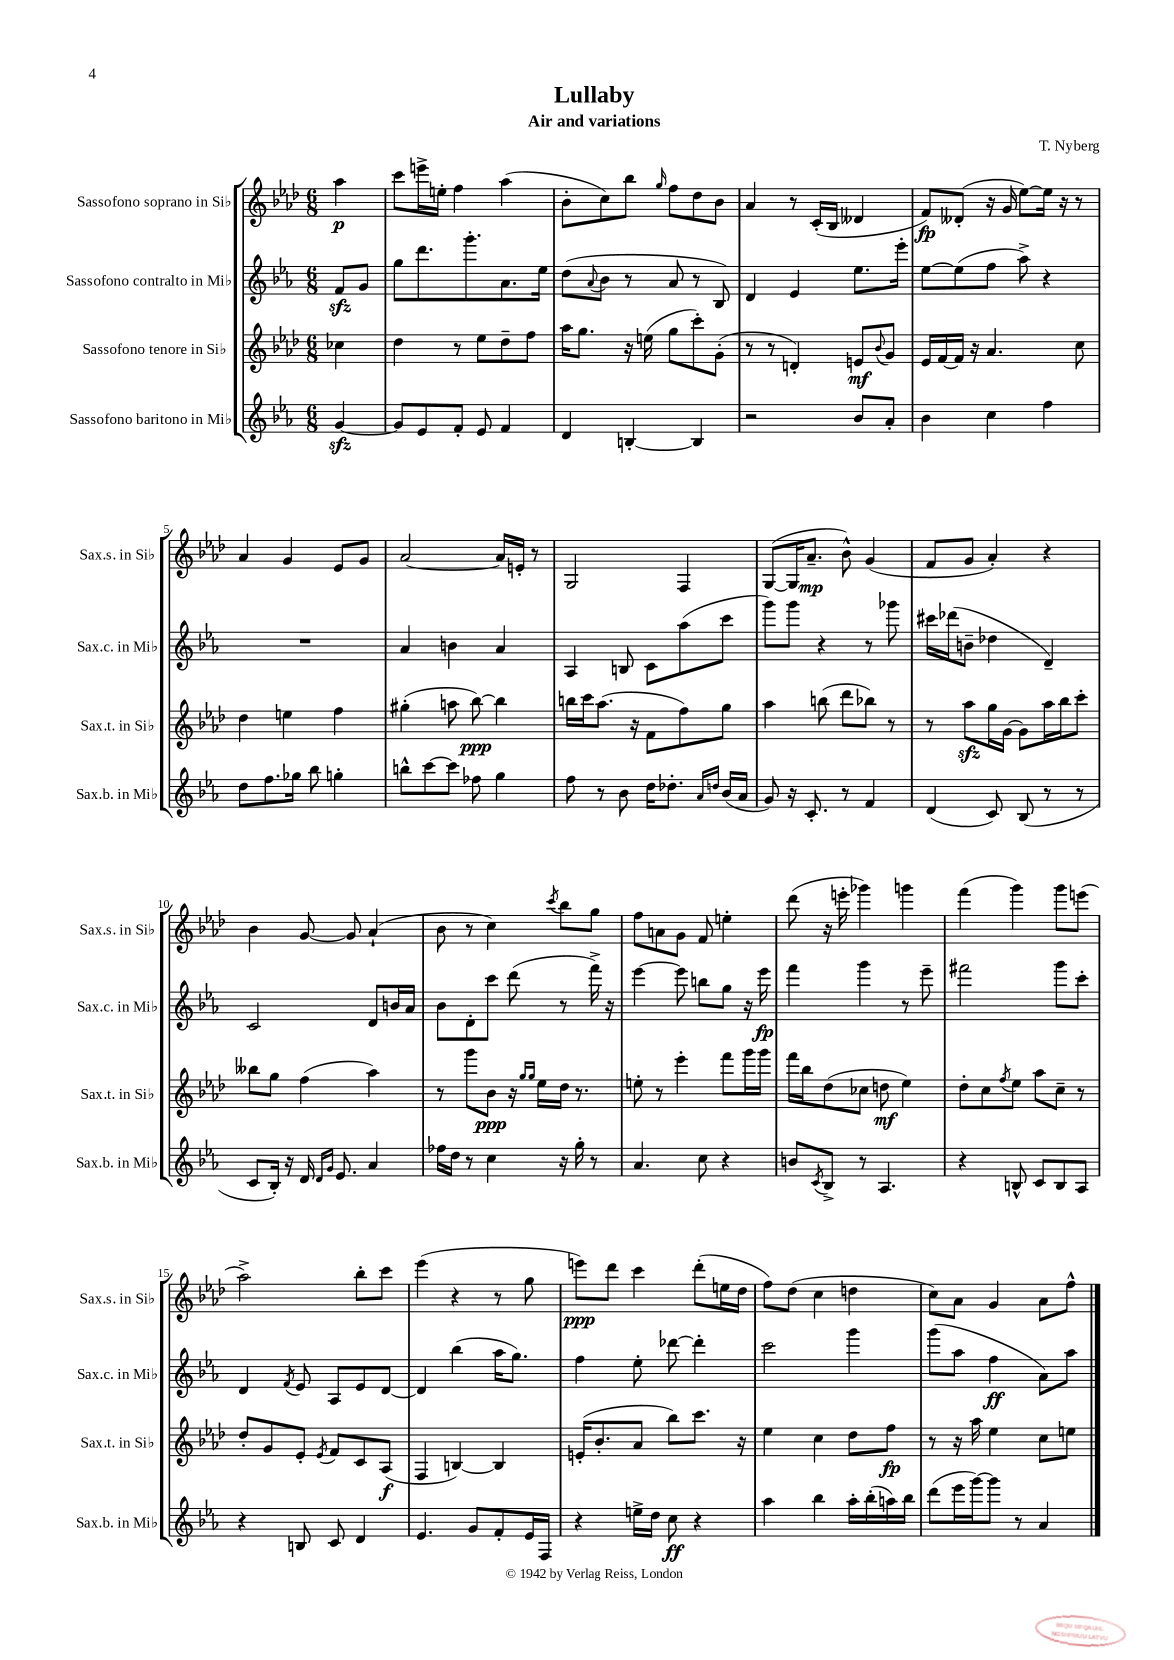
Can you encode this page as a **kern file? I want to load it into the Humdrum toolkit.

**kern	**dynam	**kern	**dynam	**kern	**dynam	**kern	**dynam
*part4	*part4	*part3	*part3	*part2	*part2	*part1	*part1
*staff4	*staff4	*staff3	*staff3	*staff2	*staff2	*staff1	*staff1
*I"Sassofono baritono in Mi♭	*	*I"Sassofono tenore in Si♭	*	*I"Sassofono contralto in Mi♭	*	*I"Sassofono soprano in Si♭	*
*I'Sax.b. in Mi♭	*	*I'Sax.t. in Si♭	*	*I'Sax.c. in Mi♭	*	*I'Sax.s. in Si♭	*
*clefG2	*	*clefG2	*	*clefG2	*	*clefG2	*
*k[b-e-a-]	*	*k[b-e-a-d-]	*	*k[b-e-a-]	*	*k[b-e-a-d-]	*
*M6/8	*	*M6/8	*	*M6/8	*	*M6/8	*
=	=	=	=	=	=	=	=
[4gzz/	.	4cc-X\	.	8fzz/L	.	4aa-\	p
.	.	.	.	8g/J	.	.	.
=1	=1	=1	=1	=1	=1	=1	=1
8g/L]	.	4dd-\	.	8gg\L	.	8ccc\L	.
8e-/	.	.	.	8.ddd\	.	16eeen^\L	.
.	.	.	.	.	.	16een'\JJ	.
8f'/J	.	8r	.	.	.	4ff\	.
.	.	.	.	8.ggg'\	.	.	.
8e-/	.	8ee-\L	.	.	.	.	.
4f/	.	8dd-~\	.	8.a-\	.	(4aa-\	.
.	.	8ff\J	.	.	.	.	.
.	.	.	.	16ee-\Jk	.	.	.
=2	=2	=2	=2	=2	=2	=2	=2
4d/	.	16aa-\KL	.	(8dd\L	.	8b-'\L	.
.	.	8.gg\J	.	.	.	.	.
.	.	.	.	8qqa-/	.	.	.
.	.	.	.	8b-\J	.	8cc\)	.
[4Bn'/	.	16r	.	8r	.	8bb-\J	.
.	.	(16een\	.	.	.	.	.
.	.	.	.	.	.	16qqgg/	.
.	.	8gg\L	.	8a-/	.	8ff\L	.
4B/]	.	8ccc'\)	.	8r	.	8dd-\	.
.	.	(8g'\J	.	8B-/)	.	8b-\J	.
=3	=3	=3	=3	=3	=3	=3	=3
2r	.	8r	.	4d/	.	4a-/	.
.	.	8r	.	.	.	.	.
.	.	4dn'/)	.	4e-/	.	8r	.
.	.	.	.	.	.	(16c'/LL	.
.	.	.	.	.	.	16B-/JJ	.
8b-/L	.	8en/L	mf	8.ee-\L	.	4d--X/	.
.	.	8qqb-/	.	.	.	.	.
8a-'/J	.	8g/J	.	.	.	.	.
.	.	.	.	16eee-'\Jk	.	.	.
=4	=4	=4	=4	=4	=4	=4	=4
4b-\	.	16e-/LL	.	[8ee-\L	.	8f/L)	fp
.	.	[16f/	.	.	.	.	.
.	.	16f/JJ]	.	(8ee-\]	.	(8d--X'/J	.
.	.	16r	.	.	.	.	.
4cc\	.	4.a-/	.	8ff\J	.	16r	.
.	.	.	.	.	.	16g/	.
.	.	.	.	8aa-^\)	.	[8ee-\L)	.
4ff\	.	.	.	4r	.	16ee-\Jk]	.
.	.	.	.	.	.	16r	.
.	.	8cc\	.	.	.	8r	.
!!LO:LB:g=z
=5	=5	=5	=5	=5	=5	=5	=5
8dd\L	.	4dd-\	.	2.r	.	4a-/	.
8.ff\	.	.	.	.	.	.	.
.	.	4een\	.	.	.	4g/	.
16gg-X\Jk	.	.	.	.	.	.	.
8bb-\	.	.	.	.	.	.	.
4ggn'\	.	4ff\	.	.	.	8e-/L	.
.	.	.	.	.	.	8g/J	.
=6	=6	=6	=6	=6	=6	=6	=6
8bbn^^\L	.	(4gg#X'\	.	4a-/	.	[2a-/	.
[8ccc\	.	.	.	.	.	.	.
8ccc\J]	.	8aan\	.	4bn\	.	.	.
8ff-X\	.	[8bb-\)	ppp	.	.	.	.
4gg\	.	4bb-\]	.	4a-/	.	16a-/LL]	.
.	.	.	.	.	.	16en'/JJ	.
.	.	.	.	.	.	8r	.
=7	=7	=7	=7	=7	=7	=7	=7
8ff\	.	16bbn\LL	.	4A-/	.	2G/	.
.	.	16ccc\J	.	.	.	.	.
8r	.	(8.aa-\J	.	.	.	.	.
8b-\	.	.	.	8Bn/	.	.	.
.	.	16r	.	.	.	.	.
16dd\KL	.	8f\L	.	8c\L	.	.	.
8.dd-X'\J	.	.	.	.	.	.	.
.	.	8ff\)	.	(8aa-\	.	4F/	.
16qqa-/LL	.	.	.	.	.	.	.
16qqddn/JJ	.	.	.	.	.	.	.
(16b-/LL	.	8gg\J	.	8ccc\J	.	.	.
16a-/JJ	.	.	.	.	.	.	.
=8	=8	=8	=8	=8	=8	=8	=8
8g/)	.	4aa-\	.	8ggg\L)	.	([8G/L	.
16r	.	.	.	8ggg\J	.	16G/K]	.
8.c'/	.	.	.	.	.	8.a-~/J	mp
.	.	(8bbn\	.	4r	.	.	.
8r	.	8ddd-\L	.	.	.	8b-^^\)	.
4f/	.	8bb-X\J)	.	8r	.	(4g/	.
.	.	8r	.	8ggg-X\	.	.	.
=9	=9	=9	=9	=9	=9	=9	=9
(4d/	.	8r	.	16ccc#X\LL	.	8f/L	.
.	.	.	.	(16ddd-X\J	.	.	.
.	.	8aa-zz\L	.	8bn~\J	.	8g/J	.
8c/)	.	16gg\L	.	4dd-X\	.	4a-'/)	.
.	.	[16g\JJ	.	.	.	.	.
(8B-/	.	8g\L]	.	.	.	.	.
8r	.	16aa-\L	.	4d~/)	.	4r	.
.	.	16bb-\J	.	.	.	.	.
8r	.	8ccc'\J	.	.	.	.	.
!!LO:LB:g=z
=10	=10	=10	=10	=10	=10	=10	=10
8c/L	.	8bb--X\L	.	2c/	.	4b-\	.
16B-'/Jk)	.	8gg\J	.	.	.	.	.
16r	.	.	.	.	.	.	.
16d/	.	(4ff\	.	.	.	[8g/	.
16qqd/LL	.	.	.	.	.	.	.
16qqg/JJ	.	.	.	.	.	.	.
8.e-/	.	.	.	.	.	.	.
.	.	.	.	.	.	8g/]	.
4a-/	.	4aa-\)	.	8d/L	.	(4a-`/	.
.	.	.	.	16bn/L	.	.	.
.	.	.	.	16a-/JJ	.	.	.
=11	=11	=11	=11	=11	=11	=11	=11
16ff-X\LL	.	8r	.	8b-\L	.	8b-\	.
16dd\JJ	.	.	.	.	.	.	.
8r	.	8ggg\L	.	8d'\	.	8r	.
4cc\	.	8b-\J	ppp	8ccc\J	.	4cc\)	.
.	.	16r	.	(8ddd\	.	.	.
.	.	16qqgg/LL	.	.	.	.	.
.	.	16qqgg/JJ	.	.	.	.	.
.	.	16ee-\LL	.	.	.	.	.
.	.	.	.	.	.	8qccc/	.
16r	.	16dd-\JJ	.	8r	.	8bb-\L	.
16gg'\	.	8.r	.	.	.	.	.
8r	.	.	.	16fff^\)	.	8gg\J	.
.	.	.	.	16r	.	.	.
=12	=12	=12	=12	=12	=12	=12	=12
4.a-/	.	8een'\	.	[4eee-\	.	8ff\L	.
.	.	8r	.	.	.	8an\	.
.	.	4eee-'\	.	8eee-\]	.	8g\J	.
8cc\	.	.	.	8bbn\L	.	8f/	.
4r	.	8fff\L	.	8gg\J	.	4een'\	.
.	.	16ggg\L	.	16r	.	.	.
.	.	16ggg\JJ	.	16eee-\	fp	.	.
=13	=13	=13	=13	=13	=13	=13	=13
8bn/L	.	16fff\LL	.	4fff\	.	(8ddd-\	.
.	.	16bb-\J	.	.	.	.	.
8qc/	.	.	.	.	.	.	.
8B-^/J	.	(8dd-\	.	.	.	16r	.
.	.	.	.	.	.	16eeen'\	.
8r	.	8cc-X\J	.	4ggg\	.	4ggg-X\)	.
4.A-/	.	8ddn\	mf	.	.	.	.
.	.	4ee-\)	.	8r	.	4gggn\	.
.	.	.	.	8eee-~\	.	.	.
=14	=14	=14	=14	=14	=14	=14	=14
4r	.	8dd-'\L	.	2fff#X\	.	(4fff\	.
.	.	8cc\	.	.	.	.	.
.	.	8qff/	.	.	.	.	.
8Bn^^/	.	8ee-\J	.	.	.	4ggg\)	.
8c/L	.	8aa-\L	.	.	.	.	.
8B/	.	8cc~\J	.	8ggg\L	.	8ggg\L	.
8A-/J	.	8r	.	8ccc'\J	.	(8eeen\J	.
!!LO:LB:g=z
=15	=15	=15	=15	=15	=15	=15	=15
4r	.	8dd-'/L	.	4d/	.	2aa-^\)	.
.	.	8g/	.	.	.	.	.
.	.	.	.	8qf/	.	.	.
8Bn/	.	8e-'/J	.	8e-/	.	.	.
.	.	8qe-/	.	.	.	.	.
8c/	.	8f/L	.	8A-/L	.	.	.
4d/	.	8c/	.	8e-/	.	8bb-'\L	.
.	.	(8A-/J	f	[8d/J	.	8ccc\J	.
=16	=16	=16	=16	=16	=16	=16	=16
4.e-/	.	4F/	.	4d/]	.	(4eee-\	.
.	.	[4Bn/)	.	(4bb-\	.	4r	.
8g/L	.	.	.	.	.	.	.
8f'/	.	4B/]	.	16aa-\KL	.	8r	.
.	.	.	.	8.gg\J)	.	.	.
16e-/L	.	.	.	.	.	8gg\	.
16F/JJ	.	.	.	.	.	.	.
=17	=17	=17	=17	=17	=17	=17	=17
4r	.	(16en'/KL	.	4ff\	.	8eeen\L)	ppp
.	.	8.b-'/	.	.	.	.	.
.	.	.	.	.	.	8ddd-\J	.
16een^\LL	.	8a-/J	.	8ee-'\	.	4ccc\	.
16dd\JJ	.	.	.	.	.	.	.
8cc\	ff	8bb-\L)	.	[8ddd-X\	.	.	.
4r	.	8.ccc\J	.	4ddd-'\]	.	(8ddd-'\L	.
.	.	.	.	.	.	16een\L	.
.	.	16r	.	.	.	16dd-\JJ	.
=18	=18	=18	=18	=18	=18	=18	=18
4aa-\	.	4ee-\	.	2ccc\	.	8ff\L)	.
.	.	.	.	.	.	(8dd-\J	.
4bb-\	.	4cc\	.	.	.	4cc\	.
16aa-'\LL	.	8dd-\L	.	4ggg\	.	4ddn\	.
(16bb-'\	.	.	.	.	.	.	.
16aan\)	.	8ff\J	fp	.	.	.	.
16bb-\JJ	.	.	.	.	.	.	.
=19	=19	=19	=19	=19	=19	=19	=19
(8ddd\L	.	8r	.	(8ggg\L	.	8cc\L)	.
16eee-\L	.	16r	.	8aa-\J	.	8a-\J	.
[16ggg\J)	.	16aa-\	.	.	.	.	.
8ggg\J]	.	4ee-\	.	4ff\	ff	4g/	.
8r	.	.	.	.	.	.	.
4a-/	.	8cc\L	.	8a-\L)	.	8a-\L	.
.	.	8een\J	.	8aa-\J	.	8ff^^\J	.
==	==	==	==	==	==	==	==
*-	*-	*-	*-	*-	*-	*-	*-
